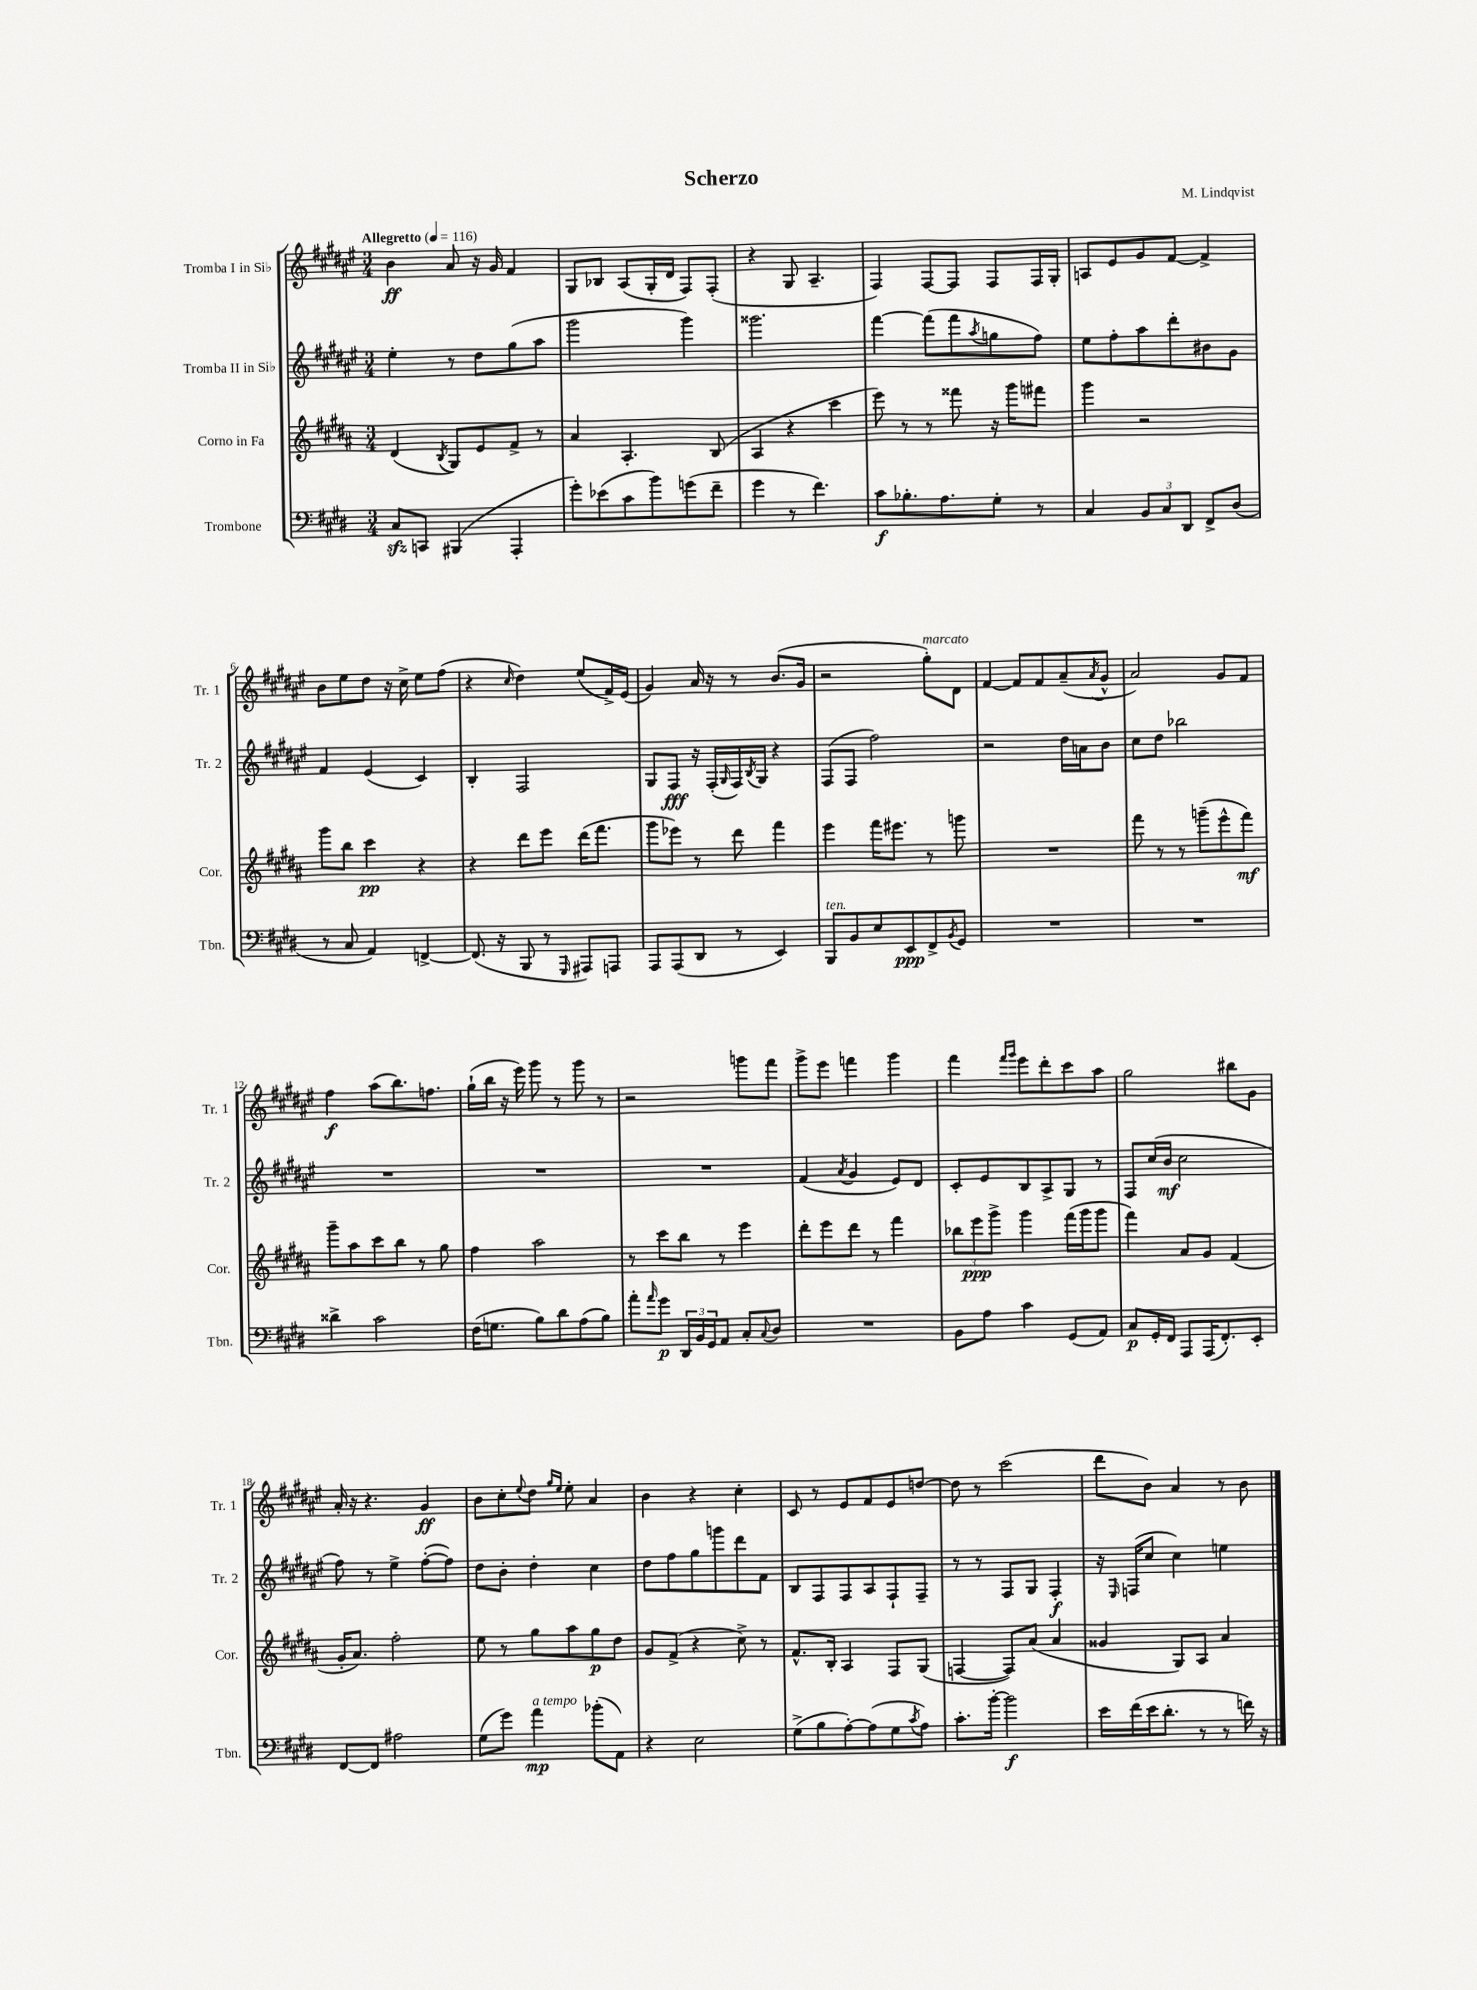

**kern	**kern	**kern	**kern
*staff4	*staff3	*staff2	*staff1
*clefF4	*clefG2	*clefG2	*clefG2
*k[f#c#g#d#]	*k[f#c#g#d#a#]	*k[f#c#g#d#a#e#]	*k[f#c#g#d#a#e#]
*M3/4	*M3/4	*M3/4	*M3/4
*MM116	*MM116	*MM116	*MM116
8C#	(4d#	4ee#'	4b
8CC	.	.	.
.	8qB	.	.
(4BBB#	8G#)	8r	8a#
.	8e	8dd#	16r
.	.	.	16g#
4AAA'	8f#^	(8gg#	4f#
.	8r	8aa#	.
=	=	=	=
8g#')	4a#	2ggg#	8G#
(8e-	.	.	8B-
8c#	4.A#'	.	(8A#
8b)	.	.	16G#'
.	.	.	16d#
(8g	.	4ggg#)	8F#)
8f#~	(8B	.	(8F#'
=	=	=	=
4g#	4A#	2.ggg##	4r
8r	4r	.	8G#
4.f#)	.	.	4.A#~
.	4ccc#	.	.
=	=	=	=
8c#	8eee)	[4fff#	4F#)
8.B-'	8r	.	.
.	8r	(8fff#]	[8F#
8.A	.	.	.
.	8fff##	8fff#	8F#]
.	.	8qaa#	.
8G#'	16r	8gg	8F#
.	16ggg#	.	.
8r	8fff#	8ff#)	16F#
.	.	.	16G#'
=	=	=	=
4C#	4ggg#	8ee#	8A
.	.	8ff#'	8e#
12BB	2r	8aa#	8g#
12C#	.	.	.
.	.	8ddd#'	[8f#
12DD#	.	.	.
8FF#^	.	8b#	4f#^]
(8D#	.	8g#	.
=	=	=	=
8r	8ggg#	4f#	8b
8C#	8bb	.	8ee#
4AA)	4ccc#	(4e#	8dd#
.	.	.	16r
.	.	.	16cc#^
[4FF^	4r	4c#)	8ee#
.	.	.	(8ff#
=	=	=	=
(8.FF]	4r	4B'	4r
16r	.	.	.
.	.	.	16qqcc#
8BBB	8ddd#	2F#	4dd#)
8r	8eee	.	.
16qqGGG#	.	.	.
8AAA#)	(16ddd#	.	(8ee#
.	8.fff#	.	.
8AAA	.	.	16f#^)
.	.	.	(16e#
=	=	=	=
8AAA	8ggg#	8G#	4g#)
(8AAA	8eee-)	8F#	.
8DD#	8r	16r	16a#
.	.	(16F#'	16r
.	.	16qqG#	.
8r	8ddd#	16F#)	8r
.	.	8qB	.
.	.	16G#	.
4EE)	4fff#	4r	(8.b
.	.	.	16g#
=	=	=	=
8BBB	4eee	(8F#	2r
8BB	.	8F#	.
8E	16fff#	2ff#)	.
.	8.eee#	.	.
8EE	.	.	.
8FF#^	8r	.	8gg#')
8qBB	.	.	.
8GG#	8ggg	.	8d#
=	=	=	=
2.r	2.r	2r	[4f#
.	.	.	8f#]
.	.	.	8f#
.	.	16dd#	(8a#~
.	.	16a	.
.	.	.	8qa#
.	.	8b	8g#^^
=	=	=	=
2.r	8fff#	8cc#	2a#)
.	8r	8dd#	.
.	8r	2bb-	.
.	(8ggg~	.	.
.	8eee^^	.	8g#
.	8fff#)	.	8f#
=	=	=	=
4d##^	8ggg#~	2.r	4ff#
.	8aa#	.	.
2c#	8ccc#	.	(8aa#
.	8bb	.	8.bb)
.	8r	.	.
.	.	.	8.ff
.	8gg#	.	.
=	=	=	=
(16F#	4ff#	2.r	(16gg#`
8.G	.	.	16bb
.	.	.	16r
.	.	.	16eee#)
8B)	2aa#	.	8ggg#
8d#	.	.	8r
(8A	.	.	8ggg#
8B)	.	.	8r
=	=	=	=
8a'	8r	2.r	2r
16qqa	.	.	.
8g#	8ccc#	.	.
24DD#	8bb	.	.
24BB	.	.	.
24GG#	.	.	.
8AA	8r	.	.
8C#'	4eee	.	8ggg
8qqC#	.	.	.
8D#	.	.	8fff#
=	=	=	=
2.r	8ddd#'	(4f#	8ggg#^
.	8eee	.	8eee#
.	.	8qa#	.
.	8ddd#	4g#	4fff
.	8r	.	.
.	4fff#	8e#)	4ggg#
.	.	8d#	.
=	=	=	=
8BB	12bb-	8c#'	4fff#
.	12eee	.	.
8A	.	8e#	.
.	12ggg#^	.	.
.	.	.	16qqfff#
.	.	.	16qqggg#
4c#	4ggg#	8B	8eee#
.	.	8A#^	8ddd#'
(8GG#	(16fff#	8G#	8ccc#
.	16ggg#	.	.
8AA)	8ggg#	8r	8aa#
=	=	=	=
8C#	4fff#)	8F#	2gg#
16GG#'	.	(16cc#	.
16FF#	.	16b	.
8AAA	8a#	2cc#	.
(16AAA	8g#	.	.
8.FF#')	.	.	.
.	(4f#	.	8bb#
8EE'	.	.	8g#
=	=	=	=
[8FF#	16g#'	8ff#)	16a#'
.	8.a#)	.	16r
8FF#]	.	8r	4.r
2A#	2ff#'	4ee#^	.
.	.	([8ff#'	4g#
.	.	8ff#])	.
=	=	=	=
(8G#	8ee	8dd#	8b
8g#)	8r	8b'	8cc#'
.	.	.	8qqee#
4a	8gg#	4dd#'	8dd#
.	.	.	16qqgg#
.	.	.	16qqee#
.	8aa#	.	8ee#'
(8b-'	8gg#	4cc#	4a#
8AA)	8dd#	.	.
=	=	=	=
4r	8g#	8dd#	4b
.	(8f#^	8ff#	.
2E	4r	8gg#	4r
.	.	8ggg	.
.	8cc#^)	8ddd#	4cc#'
.	8r	8f#	.
=	=	=	=
(8G#^	8.f#^^	8B	8c#
8B	.	8F#	8r
.	16B'	.	.
[8A')	4A#	8F#	8e#
(8A]	.	8A#	8f#
8G#	8F#	8F#`	8e#
8qc#	.	.	.
8A)	(8G#	8F#~	[8dd
=	=	=	=
8.c#'	[4F	8r	8dd]
.	.	8r	8r
[16b'	.	.	.
2b]	8F])	8F#	(2ccc#
.	(8a#	8G#	.
.	4a#	4F#'	.
=	=	=	=
16e	4g##	16r	8ddd#
.	.	16qqE#	.
(16f#	.	(16F	.
16e	.	8cc#	8b)
8.d#'	.	.	.
.	8G#)	4cc#)	4a#
8r	8A#	.	.
8r	4a#	4ee	8r
16f)	.	.	8b
16r	.	.	.
==	==	==	==
*-	*-	*-	*-
